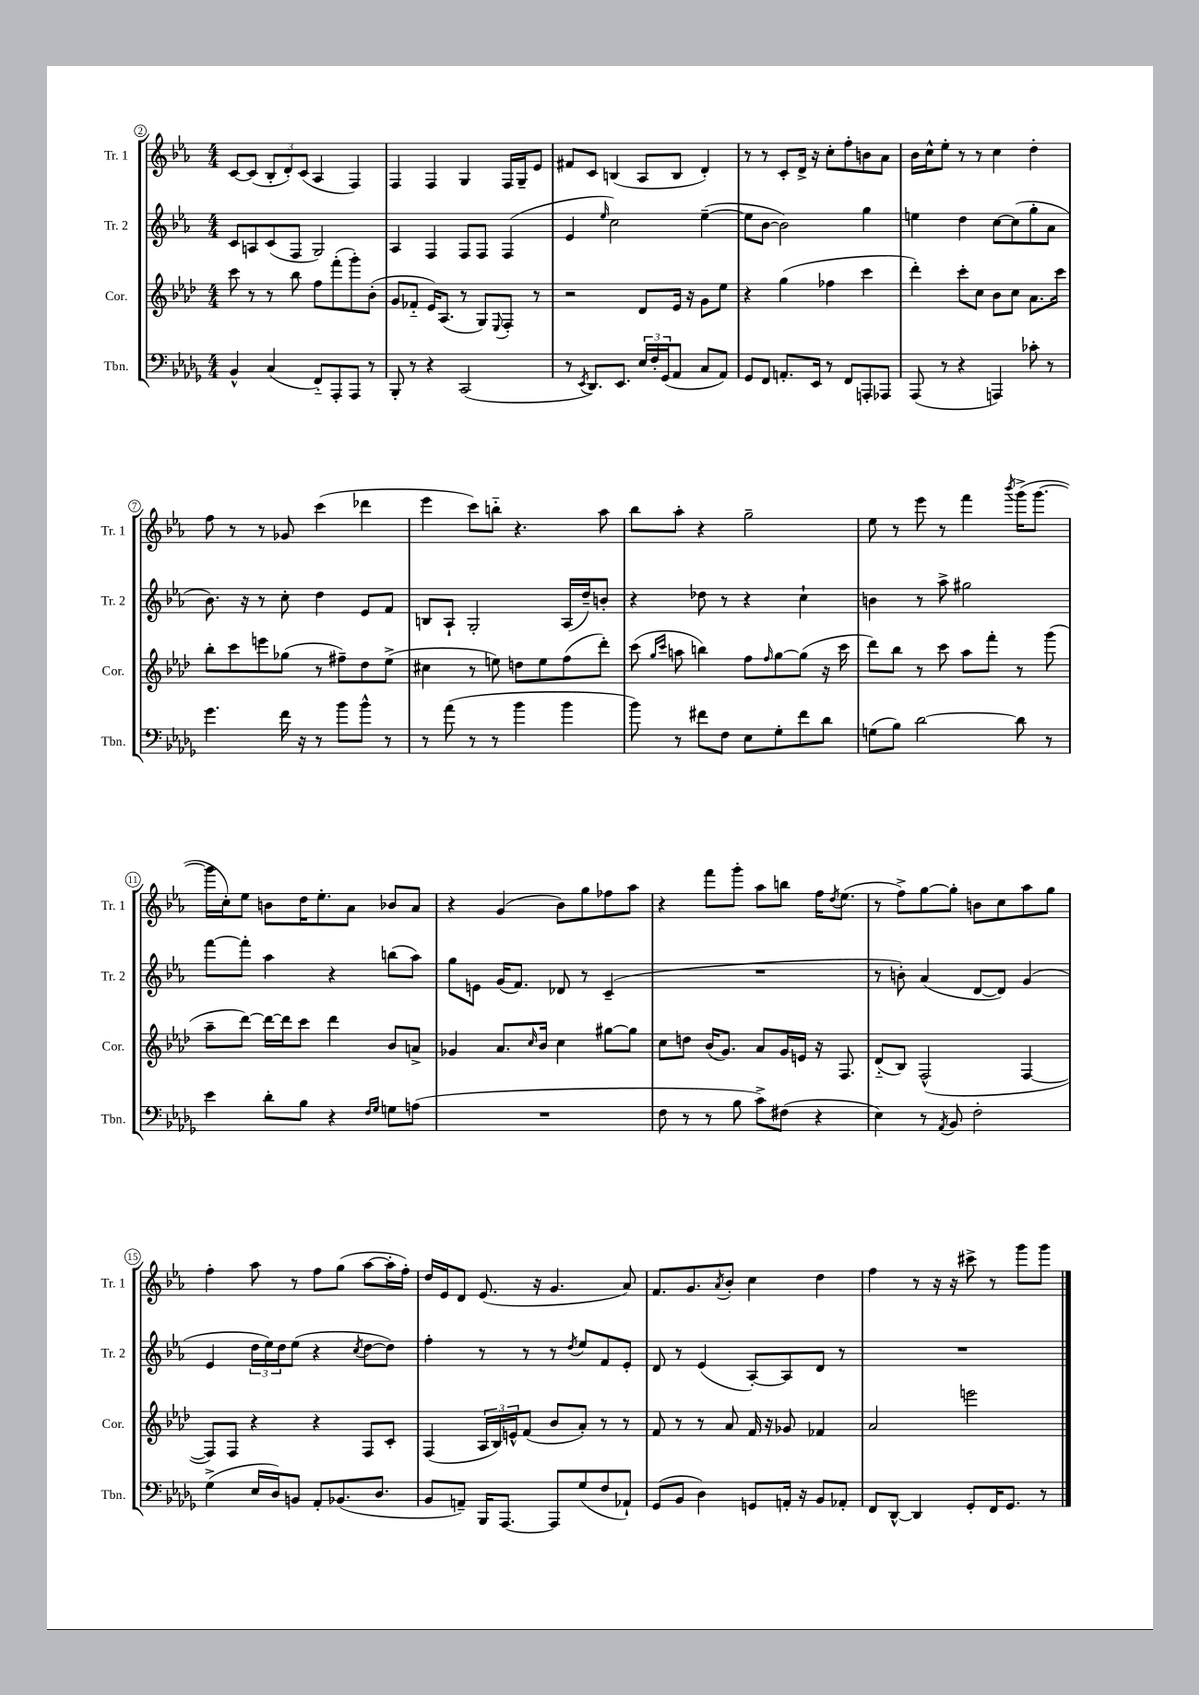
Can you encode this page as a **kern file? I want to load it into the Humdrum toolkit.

**kern	**kern	**kern	**kern
*staff4	*staff3	*staff2	*staff1
*clefF4	*clefG2	*clefG2	*clefG2
*k[b-e-a-d-g-]	*k[b-e-a-d-]	*k[b-e-a-]	*k[b-e-a-]
*M4/4	*M4/4	*M4/4	*M4/4
4BB-^^/	8ccc\	8c/L	[8c/L
.	8r	8A/	(8c/]J
(4C/	8r	(8c/	12B-'/L
.	.	.	12d'/)
.	8bb-\	8F/J	.
.	.	.	(12c/J
8FF'~/L)	8ff\L	2G/)	4A-/
8AAA-'/	(8fff'\	.	.
8AAA-/J	8ggg'\)	.	4F/)
8r	(8b-'\J	.	.
=	=	=	=
8BBB-'/	8g/L	4A-/	4F/
8r	8f-'~/J	.	.
4r	16e-/LK)	4F/	4F/
.	(8.A-/J	.	.
(2CC/	8r	8F/L	4G/
.	8G/L)	8F/J	.
.	8qqE-/	.	.
.	8F'/J	(4F/	16F/LL
.	.	.	16G~/J
.	8r	.	8e-/J
=	=	=	=
8r	2r	4e-/	8f#/L
8qEE-/	.	.	.
8.DD-/L)	.	.	8c/J
.	.	16qqee-/	.
.	.	2cc\)	(4B/
8.EE-/J	.	.	.
24E-/LL	8d-/L	.	8A-/L
24F'/	.	.	.
(24GG-/J	.	.	.
8AA-/J	16e-/Jk	.	8B/J
.	16r	.	.
8C/L	8g\L	([4ee-~\	4d'/)
8AA-/J)	8ee-\J	.	.
=	=	=	=
8GG-/L	4r	8ee-\]L	8r
8FF/J	.	[8b-\J	8r
8.AA'/L	(4gg\	2b-\])	8c'/L
.	.	.	16d^/Jk
16EE-/Jk	.	.	16r
8r	4ff-\	.	8cc'\L
8FF/L	.	.	8ff'\
8AAA'/	4ccc\	4gg\	8b\
8AAA-/J	.	.	8a-\J
=	=	=	=
(8AAA-/	4ddd-'\)	4ee\	16b-\LL
.	.	.	16cc^^\J
8r	.	.	8ee-'\J
4r	8ccc'\L	4dd\	8r
.	8cc\J	.	8r
4AAA/)	8b-\L	[8cc\L	4cc\
.	8cc\J	(8cc\]	.
8c-'\	8.a-\L	8gg'\	4dd'\
8r	.	8a-\J	.
.	16ccc\Jk	.	.
=	=	=	=
4.g-\	8bb-'\L	8.b-\)	8ff\
.	8ccc\	.	8r
.	.	16r	.
.	8eee\	8r	8r
16f\	(8gg-\J	8cc'\	8g-/
16r	.	.	.
8r	8r	4dd\	(4ccc\
8b-\L	8ff#~\L)	.	.
8b-^^\J	8dd-\	8e-/L	4ddd-\
8r	(8ee-^\J	8f/J	.
=	=	=	=
8r	4cc#\	8B/L	4eee-\
(8a-\	.	8A-`/J	.
8r	8r	2G'/	8ccc\L)
8r	8ee\)	.	8bb'~\J
4b-\	8dd\L	.	4.r
.	8ee\	.	.
4b-\	(8ff\	(16A-/LL	.
.	.	16dd~/J)	.
.	8ddd-'\J)	8b'/J	8aa-\
=	=	=	=
8b-\)	(8ccc\	4r	8bb-\L
.	16qqgg/LL	.	.
.	16qqccc/JJ	.	.
8r	8aa\	.	8aa-'\J
8f#\L	4bb\)	8dd-\	4r
8F\J	.	8r	.
8E-\L	8ff\L	4r	2gg~\
.	16qqff/	.	.
8G-'\	[8gg\	.	.
8f#\	(8gg\]J	4cc`\	.
8d-\J	16r	.	.
.	16ccc\	.	.
=	=	=	=
(8G\L	8ddd-\L)	4b\	8ee-\
8B-\J)	8bb-\J	.	8r
[2d-\	8r	8r	8eee-\
.	8ccc\	8aa-^\	8r
.	8aa-\L	2gg#\	4fff\
.	8fff'\J	.	.
.	.	.	8qbbb-/
8d-\]	8r	.	(16ggg^\LK
.	.	.	[8.ggg\J
8r	(8ggg\	.	.
=	=	=	=
4e-\	8aa-~\L	[8fff\L	16ggg\]LL
.	.	.	16cc'\J)
.	[8ddd-\J)	8fff'\]J	8ee-\J
8d-'\L	16ddd-\_LL	4aa-\	8b\L
.	16ddd-\]J	.	.
8B-\J	8ccc\J	.	16dd\K
.	.	.	8.ee-'\
4r	4ddd-\	4r	.
.	.	.	8a-\J
16qqF/LL	.	.	.
16qqG-/JJ	.	.	.
8G\L	8b-/L	(8bb\L	8b-/L
(8A\J	8a^/J	8aa-\J)	8a-/J
=	=	=	=
1r	4g-/	8gg\L	4r
.	.	8e\J	.
.	8.a-/L	(16g/LK	(4g/
.	.	8.f/J)	.
.	16qqcc/	.	.
.	16b-/Jk	.	.
.	4cc\	8d-/	8b-\L)
.	.	8r	8gg\
.	[8gg#\L	(4c~/	8ff-\
.	8gg#\]J	.	8aa-\J
=	=	=	=
8F\	8cc\L	1r	4r
8r	8dd\J	.	.
8r	(16b-/LK	.	8fff\L
.	8.g/J)	.	.
8B-\	.	.	8ggg'\J
8c^\L)	8a-/L	.	8aa-\L
(8F#\J	16g/L	.	8bb\J
.	16e/JJ	.	.
4r	16r	.	16ff\LK
.	.	.	8qdd/
.	8.F/	.	(8.ee-\J
=	=	=	=
4E-\)	(8d-'~/L	8r	8r
.	8B-/J)	8b'\)	8ff^\L)
8r	(2F^^/	(4a-/	[8gg\
8qAA-/	.	.	.
8BB-/	.	.	8gg'\]J
2F'\	.	[8d/L	8b\L
.	.	8d/]J)	8cc\
.	[4F/	(4g/	8aa-\
.	.	.	8gg\J
=	=	=	=
(4G-^\	8F/]L)	4e-/	4ff'\
.	8F/J	.	.
16E-/LL	4r	24dd\LL	8aa-\
.	.	24ee-\)	.
16D-/J)	.	.	.
.	.	24dd\J	.
8BB/J	.	(8ee-\J	8r
8AA-'/L	4r	4r	8ff\L
(8.BB-/	.	.	(8gg\J
.	.	8qcc/	.
.	8F/L	[8dd\L	[8aa-\L
8.D-/J	.	.	.
.	8c'/J	8dd\]J)	16aa-'\]L
.	.	.	16ff'\JJ)
=	=	=	=
8BB-/L	(4F/	4ff'\	16dd/LL
.	.	.	16e-/J
8AA~/J)	.	.	8d/J
16BBB-/LK	24A-/LL	8r	(8.e-/
.	24B-/)	.	.
[8.AAA-/J	.	.	.
.	24e^^/J	.	.
.	(8f/J	8r	.
.	.	.	16r
8AAA-/]L	8b-/L	8r	4.g/
.	.	8qdd/	.
(8G-/	8a-'/J)	8ee-/L	.
8F/	8r	8f/	.
8AA-`/J)	8r	8e-'/J	8a-/)
=	=	=	=
(8GG-/L	8f/	8d/	8.f/L
8BB-/J	8r	8r	.
.	.	.	8.g/
4D-\)	8r	(4e-/	.
.	.	.	8qa-/
.	8a-/	.	8b-'/J
8GG/L	16f/	[8A-'/L)	4cc\
.	16r	.	.
16AA'/Jk	8g-/	8A-/]	.
16r	.	.	.
8BB-/L	4f-/	8d/J	4dd\
8AA-'/J	.	8r	.
=	=	=	=
8FF/L	2a-/	1r	4ff\
[8DD-^^/J	.	.	.
4DD-/]	.	.	8r
.	.	.	16r
.	.	.	16r
8GG-'/L	2eee\	.	8ccc#^\
16FF/K	.	.	8r
8.GG-/J	.	.	.
.	.	.	8ggg\L
8r	.	.	8ggg\J
==	==	==	==
*-	*-	*-	*-
